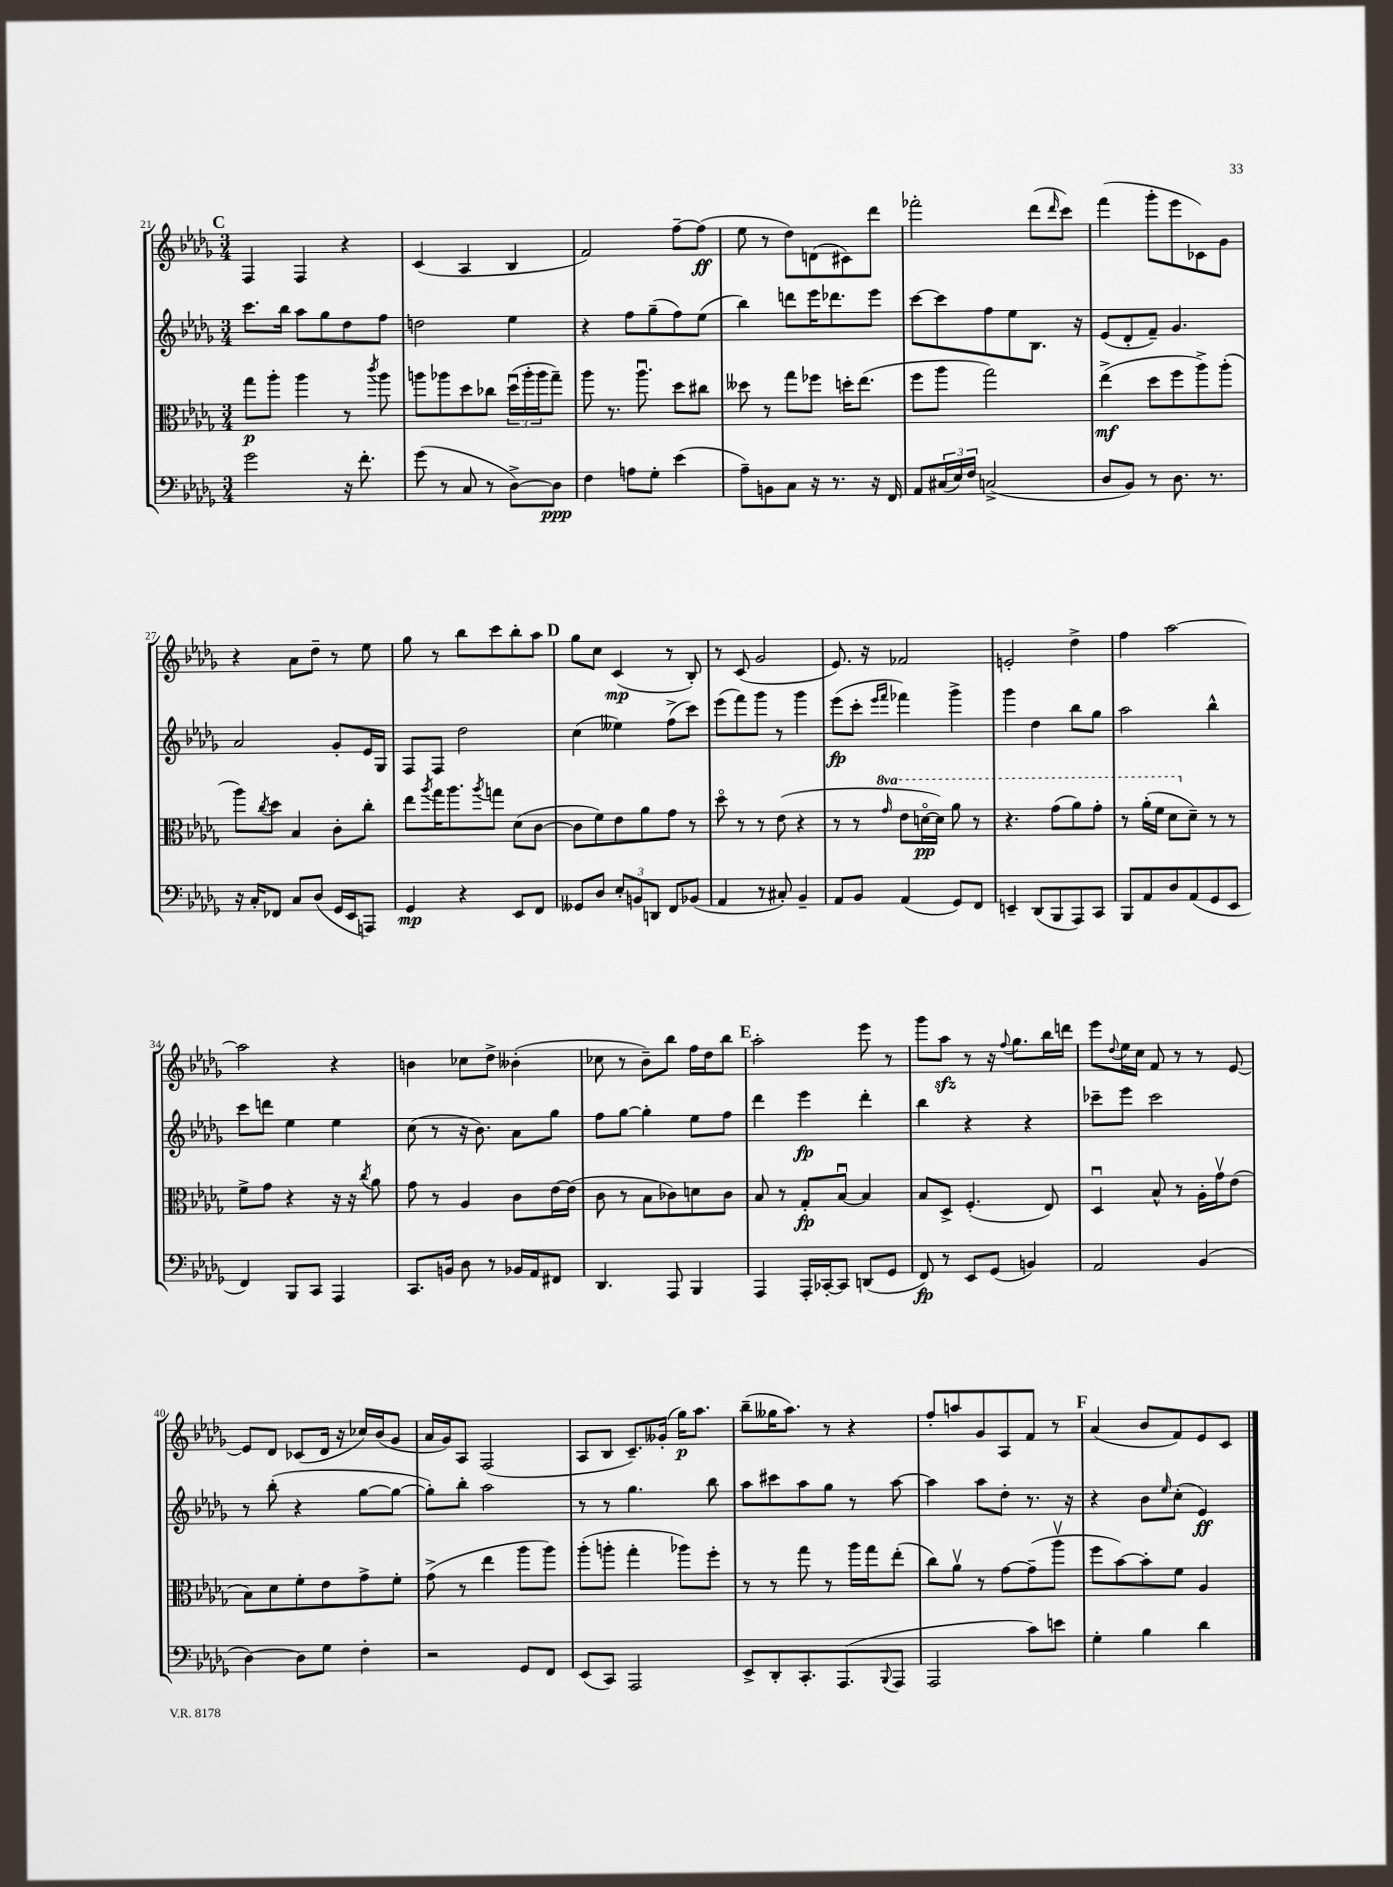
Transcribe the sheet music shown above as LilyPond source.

<<
\new StaffGroup <<
\new Staff = "s0" {
    \clef treble \key des \major \numericTimeSignature \time 3/4
    \mark \markup { \bold "C" } f4 f4 r4 |
    c'4( aes4 bes4 |
    f'2) f''8~-- f''8\ff( |
    ees''8 r8 des''8) d'8( cis'8) des'''8 |
    fes'''2-. des'''8( \grace { des'''16 } c'''8) |
    f'''4( ges'''8-. ees'''8 ces'8) ges'8 |
    r4 aes'8 des''8-- r8 ees''8 |
    ges''8 r8 bes''8 c'''8 bes''8-. aes''8 |
    \mark \markup { \bold "D" } ges''8 c''8 c'4\mp( r8 bes8-.) |
    r8 c'8( ges'2 |
    ees'8.) r16 fes'2 |
    e'2-. des''4-> |
    f''4 aes''2~ |
    aes''2 r4 |
    b'4 ces''8 des''8-> beses'4-.( |
    ces''8 r8 bes'8--) bes''8 f''16 des''16 bes''8 |
    \mark \markup { \bold "E" } aes''2-. ees'''8 r8 |
    ges'''8 aes''8\sfz r8 r16 \appoggiatura { f''8 } ges''8. bes''16 d'''16 |
    ees'''8 \appoggiatura { des''8 } ees''16 c''16 f'8 r8 r8 ees'8~ |
    ees'8 des'8 ces'8( des'16 r16 ces''16) bes'16( ges'8 |
    aes'16 ges'16) aes8 f2( |
    aes8 bes8 c'8.--) geses'16-.( ges''16\p) aes''8. |
    bes''8--( geses''16 aes''8.) r8 r4 |
    f''8-. a''8 ges'8 aes8 f'8 r8 |
    \mark \markup { \bold "F" } aes'4( bes'8 f'8) ees'8 c'8 \bar "|." |
}
\new Staff = "s1" {
    \clef treble \key des \major \numericTimeSignature \time 3/4
    \mark \markup { \bold "C" } c'''8. bes''16 aes''8 ges''8 des''8 f''8 |
    d''2 ees''4 |
    r4 f''8 ges''8--( f''8) ees''8( |
    bes''4) d'''8 ees'''16 des'''8. ees'''8 |
    c'''8~ c'''8 f''8 ees''8 bes8. r16 |
    ees'8( des'8-. f'8--) ges'4. |
    aes'2 ges'8-. ees'16 ges16 |
    f8 f8 des''2 |
    \mark \markup { \bold "D" } c''4( eeses''4) f''8->( c'''8) |
    ees'''8( f'''8) ges'''8 r8 ges'''4 |
    ees'''8\fp( c'''8-. \grace { ees'''16 f'''16 } fes'''4) ges'''4-> |
    ges'''4 des''4 bes''8 ges''8 |
    aes''2 bes''4-^ |
    c'''8 d'''8 ees''4 ees''4 |
    c''8( r8 r16 bes'8.) aes'8 ges''8 |
    f''8 ges''8~ ges''4-. ees''8 f''8 |
    \mark \markup { \bold "E" } des'''4 ees'''4\fp des'''4-. |
    bes''4 r4 r4 |
    ces'''8-- ees'''8 ces'''2 |
    r8 bes''8-.( r4 ges''8~ ges''8~ |
    ges''8-.) bes''8-. aes''2 |
    r8 r8 ges''4. bes''8 |
    aes''8 cis'''8 aes''8 ges''8 r8 aes''8~ |
    aes''4 aes''8 des''8-. r8. r16 |
    \mark \markup { \bold "F" } r4 bes'8 \grace { ees''16 } c''8-.( ees'4\ff) \bar "|." |
}
\new Staff = "s2" {
    \clef alto \key des \major \numericTimeSignature \time 3/4 \set Staff.ottavationMarkups = #ottavation-simple-ordinals
    \mark \markup { \bold "C" } ges''8\p aes''8-. aes''4 r8 \acciaccatura { c'''8 } aes''8 |
    a''8 aes''8 des''8 ces''8 \tuplet 3/2 { des''16\downbow( aes''16-. aes''16 } ges''8--) |
    aes''8 r8. aes''8.\downbow des''8 cis''8 |
    deses''8 r8 ges''8 fes''8 d''16-. ees''8.( |
    f''8 aes''8 ges''2) |
    ees''4->\mf( des''8 f''8 aes''8->) aes''8-.( |
    aes''8) \acciaccatura { c''8 } des''8 bes4 c'8-. c''8-. |
    ees''8 \acciaccatura { aes''8 } ges''16 aes''8. \acciaccatura { aes''8 } g''8 des'8( c'8~ |
    \mark \markup { \bold "D" } c'8 f'8) ees'8 aes'8 ges'8 r8 |
    des''8\flageolet r8 r8 ees'8( r4 |
    r8 r8 \ottava #1 \grace { ges''16 } ees''8 d''16~\flageolet\pp d''16) aes''8 r8 |
    r4. ges''8( aes''8) ges''8-. |
    r8 aes''16-.( f''16 des''8 \ottava #0 des'8--) r8 r8 |
    f'8-> ges'8 r4 r16 r16 \acciaccatura { c''8 } aes'8 |
    ges'8 r8 aes4 c'8 ees'16~ ees'16( |
    c'8 r8 bes8 ces'8) d'8 ces'8 |
    \mark \markup { \bold "E" } bes8 r8 ges8-.\fp bes8~\downbow bes4 |
    bes8 des8-> f4.-.( ees8) |
    des4\downbow bes8-^ r8 aes16-. ges'16\upbow ees'8( |
    bes8) des'8 f'8-. ees'8 ges'8-> f'8-. |
    ges'8->( r8 ees''4 aes''8 aes''8) |
    aes''8-.( a''8-. ges''4-. aes''8) f''8-. |
    r8 r8 ges''8 r8 aes''16 ges''16 ees''8-.( |
    c''8) aes'8\upbow r8 ges'8~ ges'8--( aes''8\upbow |
    \mark \markup { \bold "F" } f''8 bes'8~) bes'8-. f'8 aes4 \bar "|." |
}
\new Staff = "s3" {
    \clef bass \key des \major \numericTimeSignature \time 3/4
    \mark \markup { \bold "C" } ges'2 r16 f'8.-. |
    ges'8( r8 c8 r8 des8~->) des8\ppp |
    f4 a8 ges8-. ees'4( |
    aes8--) b,8 c8 r16 r8. r16 f,16 |
    aes,8 \tuplet 3/2 { cis16( ees16) f16 } c2->( |
    des8 bes,8) r8 des8. r8. |
    r16 c16-. fes,8 c8 des8( ges,16 ees,16 a,,8) |
    ges,4\mp r4 ees,8 f,8 |
    \mark \markup { \bold "D" } geses,8 des8 \tuplet 3/2 { ees8-. b,8 d,8 } f,8 bes,8( |
    aes,4 r8 cis8-.) bes,4-- |
    aes,8 bes,8 aes,4( ges,8) f,8 |
    e,4-- des,8( bes,,8 aes,,8) c,8 |
    bes,,8 aes,8 des8 aes,8( ges,8 ees,8 |
    f,4) bes,,8 c,8 aes,,4 |
    c,8. b,16 des8 r8 bes,16 aes,16 fis,8 |
    des,4. aes,,8 bes,,4 |
    \mark \markup { \bold "E" } aes,,4 aes,,16-. ces,16~-. ces,8 d,8( ges,8 |
    f,8\fp) r8 ees,8 ges,8( b,4) |
    aes,2 bes,4( |
    des4~) des8 ges8 f4-. |
    r2 ges,8 f,8 |
    ees,8( c,8) aes,,2 |
    ees,8-> des,8-. c,8.-. aes,,8.( \appoggiatura { bes,,8 } aes,,8 |
    aes,,2 c'8) e'8 |
    \mark \markup { \bold "F" } ges4-. bes4 des'4 \bar "|." |
}
>>
>>
\layout { \context { \Score currentBarNumber = #21 } }
